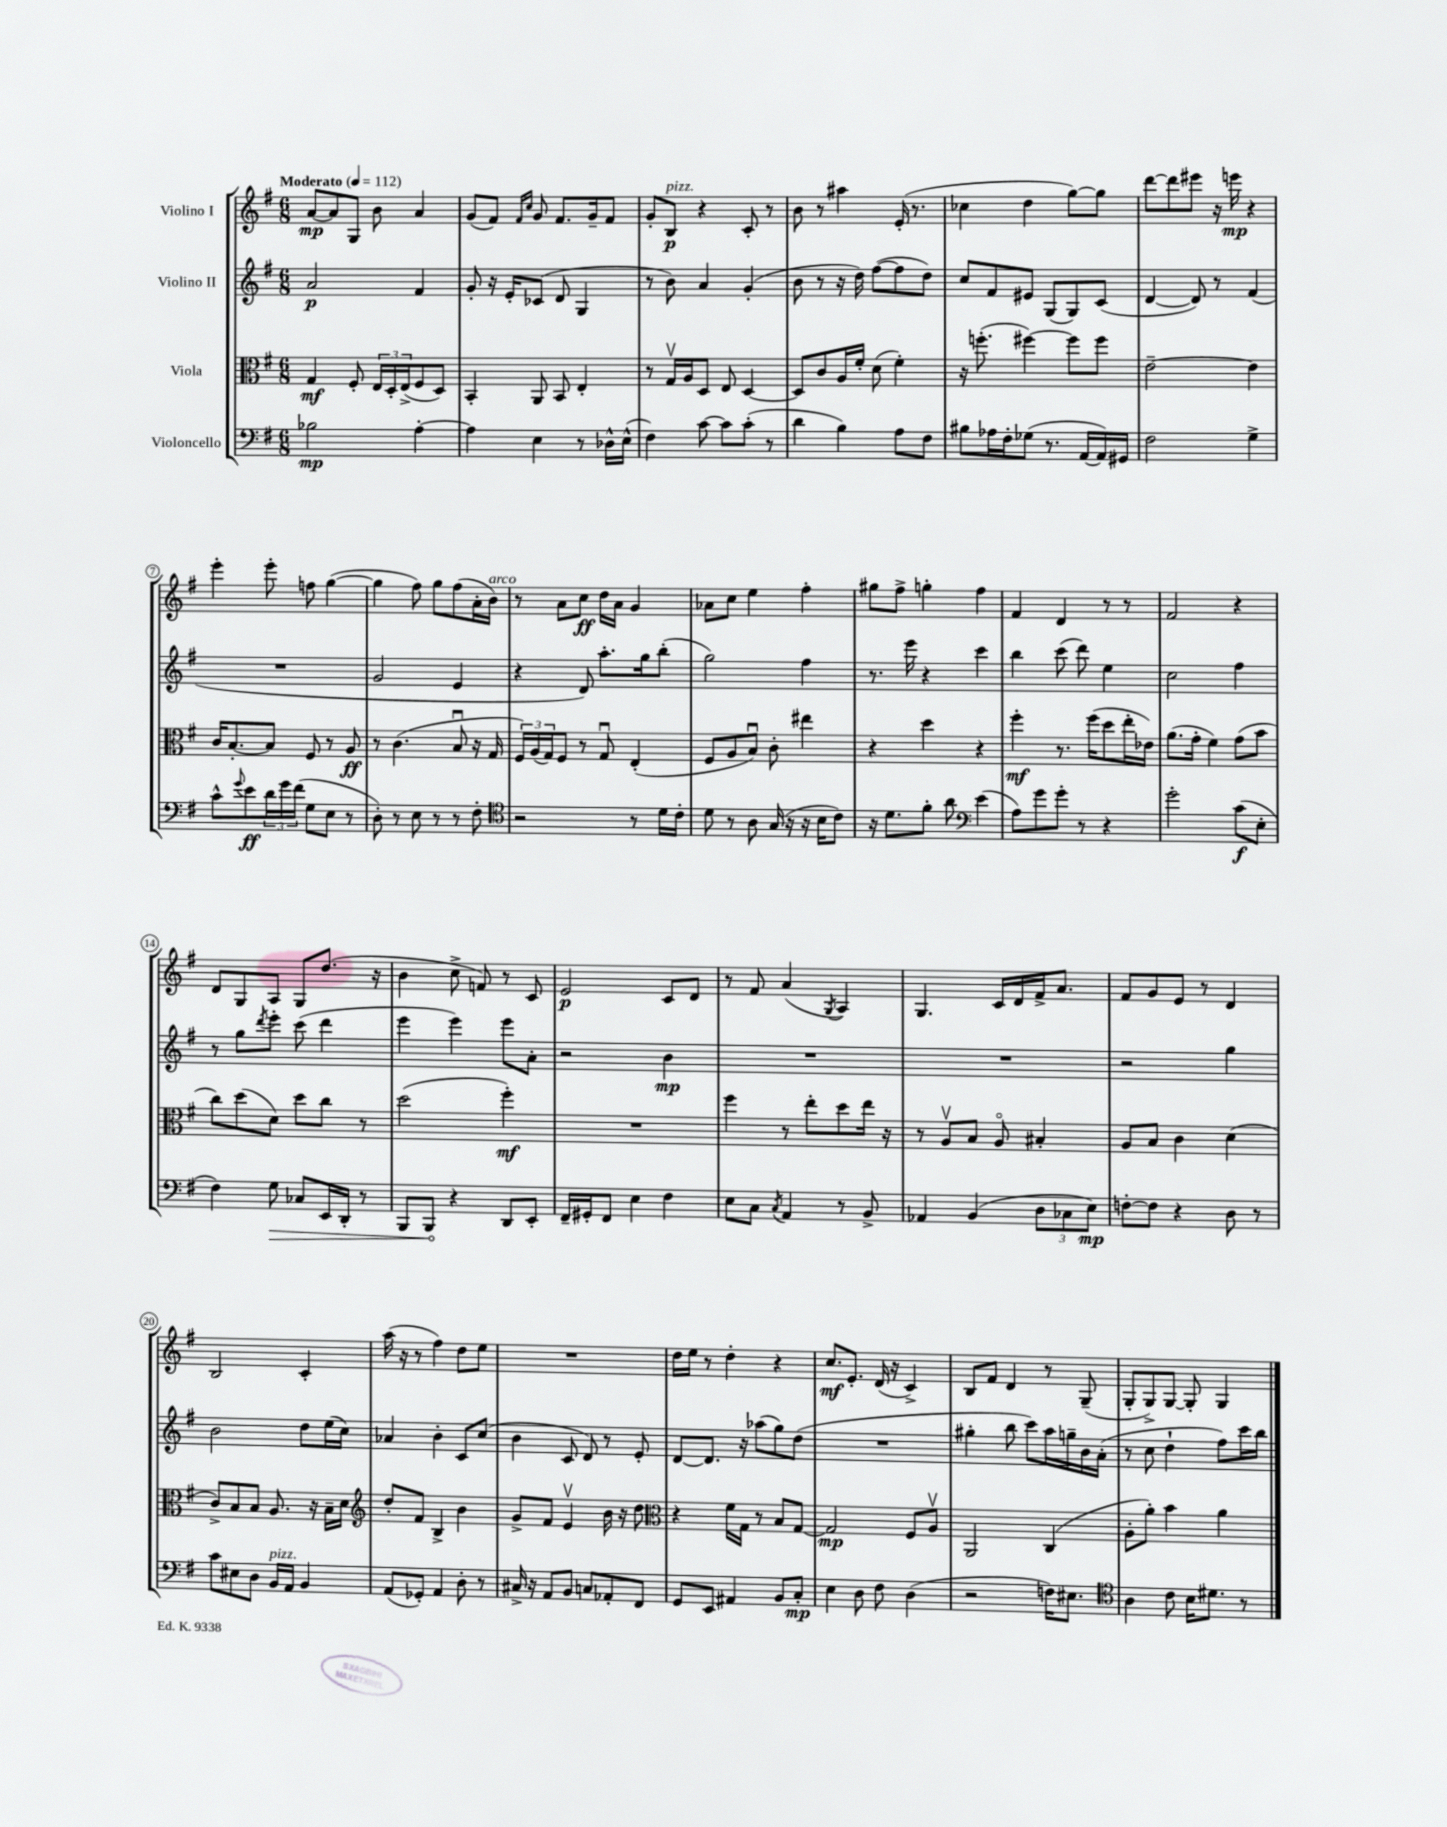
<<
\new StaffGroup <<
\new Staff = "s0" \with { instrumentName = "Violino I" } {
    \clef treble \key g \major \numericTimeSignature \time 6/8 \tempo "Moderato" 4 = 112
    a'8~\mp a'8 g8 b'8 a'4 |
    g'8( fis'8) \grace { fis'16 c''16 } g'8 fis'8. g'16-- fis'8 |
    g'8-. b8\p^\markup { \italic "pizz." } r4 c'8-. r8 |
    b'8 r8 ais''4 e'16-.( r8. |
    ces''4 d''4 g''8~) g''8 |
    d'''8~ d'''8 eis'''8 r16 e'''16\mp r4 |
    e'''4-. e'''8-. f''8 g''4~( |
    g''4 fis''8) g''8 fis''8( a'16-. b'16^\markup { \italic "arco" }) |
    r8 a'8 c''8\ff d''16 a'16 g'4 |
    aes'8 c''8 e''4 fis''4-. |
    gis''8 fis''8-> g''4-. fis''4 |
    fis'4 d'4 r8 r8 |
    fis'2 r4 |
    d'8 g8 a8 g8 d''8.( r16 |
    b'4 c''8-> f'8) r8 c'8 |
    e'2\p c'8 d'8 |
    r8 fis'8 a'4( \acciaccatura { g8 } a4) |
    g4. c'16 d'16 fis'16-> a'8. |
    fis'8 g'8 e'8 r8 d'4 |
    b2 c'4-. |
    a''16( r16 r8 fis''4) d''8 e''8 |
    R2. |
    d''16 e''16 r8 d''4-. r4 |
    c''8.\mf e'8.-. d'16( r16 c'4->) |
    b8 fis'8 d'4 r8 g8--( |
    g8-. g8->) g8~ g8-. g4 \bar "|." |
}
\new Staff = "s1" \with { instrumentName = "Violino II" } {
    \clef treble \key g \major \numericTimeSignature \time 6/8
    a'2\p fis'4 |
    g'8-. r16 e'16-. ces'8( d'8 g4 |
    r8 b'8) a'4 g'4-.( |
    b'8 r8 r16 d''16) fis''8~( fis''8 d''8) |
    c''8 fis'8 eis'8 g8( g8) c'8( |
    d'4~ d'8) r8 fis'4( |
    R2. |
    g'2 e'4 |
    r4 d'8) a''8.-. g''16 b''8-.( |
    g''2) fis''4 |
    r8. e'''16 r4 c'''4 |
    b''4 c'''8( d'''8) e''4 |
    c''2 fis''4 |
    r8 g''8 \acciaccatura { d'''8 } e'''8-. c'''8( d'''4 |
    e'''4 e'''4) e'''8 a'8-. |
    r2 b'4\mp |
    R2. |
    R2. |
    r2 g''4 |
    b'2 d''8 e''16( c''16) |
    aes'4 b'4-. c'8 c''8( |
    b'4 c'8 d'8) r8 e'8-. |
    d'8~ d'8. r16 aes''8( g''8) d''8( |
    R2. |
    gis''4-. b''8 c'''8) a''16 g''16-- b'16 a'16-.( |
    r8 c''8 d''4-! fis''8) c'''16 b''16 \bar "|." |
}
\new Staff = "s2" \with { instrumentName = "Viola" } {
    \clef alto \key g \major \numericTimeSignature \time 6/8
    g4\mf fis8-. \tuplet 3/2 { e16 d16-. e16->( } fis8 d8) |
    b,4-. a,8 b,8 e4-. |
    r8 g16\upbow a16 d8 e8 d4~ |
    d8 c'8 a16 fis'16-. d'8( fis'4-.) |
    r16 f''8.-.( fis''4~) fis''8 fis''8 |
    e'2~-- e'4 |
    c'16 b8.~-. b8 fis8 r8 a8\ff |
    r8 c'4.( b8\downbow r16 g16 |
    \tuplet 3/2 { fis16) a16( g16) } fis8 r8 g8\downbow e4-.( |
    fis8 a8 b8\downbow) c'8-. eis''4 |
    r4 d''4 r4 |
    fis''4-.\mf r8. fis''16( d''8 e''16-. ees'16) |
    a'8.( g'16-. fis'4) g'8( b'8 |
    c''8) d''8( d'8) d''8 c''8 r8 |
    d''2( fis''4-.\mf) |
    R2. |
    fis''4 r8 e''8-. d''8 e''16 r16 |
    r8 a8\upbow b8 a8\flageolet bis4-. |
    a8 b8 c'4 d'4( |
    c'8->) b8 b8 a8. r16 b16-- d'16 |
    \clef treble d''8-. fis'8 b4-> b'4 |
    g'8-> fis'8 e'4\upbow b'16 r16 d''8 |
    \clef alto r4 fis'16 g16 r8 b8 g8~ |
    g2\mp fis8 a8\upbow |
    a,2 c4( |
    a8-. a'8-.) b'4 a'4 \bar "|." |
}
\new Staff = "s3" \with { instrumentName = "Violoncello" } {
    \clef bass \key g \major \numericTimeSignature \time 6/8
    bes2\mp a4~-. |
    a4 e4 r8 des16-^ e16-^( |
    fis4) c'8~ c'8 c'8-.( r8 |
    d'4 b4) a8 fis8 |
    bis8 aes16 fis16-. ges8( r8. a,16~ a,16) gis,16 |
    fis2 g4-> |
    c'8-^ \appoggiatura { g'8 } e'8\ff \tuplet 3/2 { d'16 g'16 fis'16( } g8 e8 r8 |
    d8-.) r8 e8 r8 r8 fis8-. |
    \clef tenor r2 r8 d'16 c'16-. |
    d'8 r8 a8 g16( r16 r16 b16 c'8) |
    r16 d'8. fis'8-. a'8 \clef bass e'4( |
    a8) g'8 g'8-. r8 r4 |
    g'2-. c'8\f( e8-. |
    fis4) \once \override Hairpin.circled-tip = ##t g8\> ces8 e,16 d,16-. r8 |
    b,,8 b,,8\! r4 d,8 e,8-. |
    fis,16-- gis,16-. fis,8 e4 fis4 |
    e8 c8 \acciaccatura { c8 } a,4 r8 b,8-> |
    aes,4 b,4( \tuplet 3/2 { d8 ces8 e8\mp) } |
    f8~-. f8 r4 d8 r8 |
    c'8 eis8 d8 b,16^\markup { \italic "pizz." } a,16 b,4 |
    a,8( ges,8-.) a,4 d8-. r8 |
    cis16-> r16 a,8 b,8 c8 aes,8-. fis,8 |
    g,8 e,8 ais,4 b,8 c8-.\mp |
    e4 d8 fis8 d4( |
    r2 f16) eis8. |
    \clef tenor a4 c'8 b16 dis'8. r8 \bar "|." |
}
>>
>>
\layout { \context { \Score \override BarNumber.stencil = #(make-stencil-circler 0.1 0.3 ly:text-interface::print) } }
